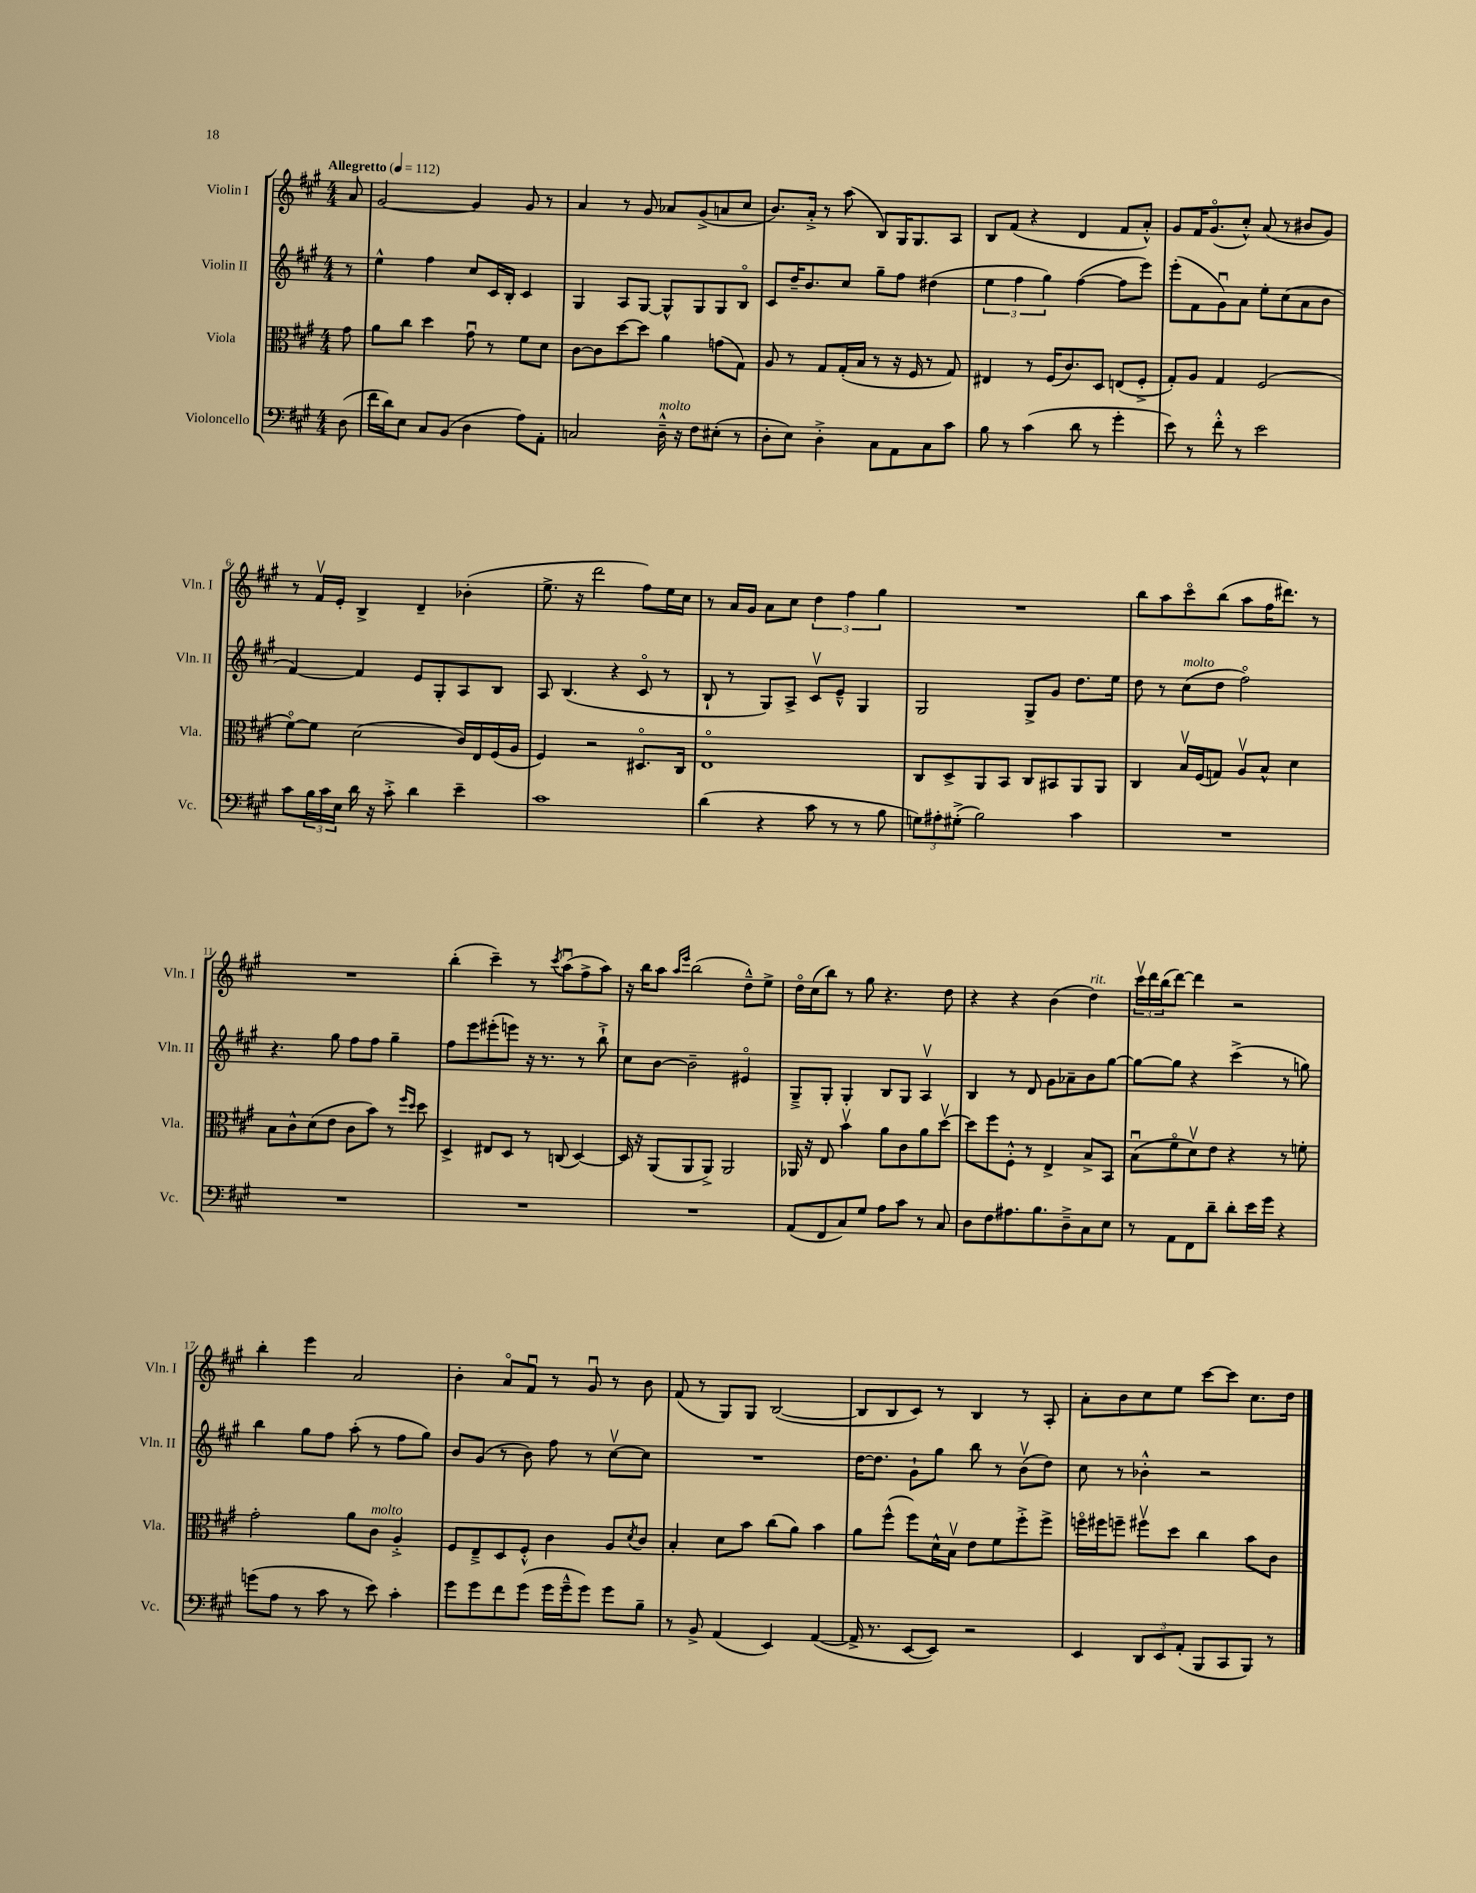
<<
\new StaffGroup <<
\new Staff = "s0" \with { instrumentName = "Violin I" shortInstrumentName = "Vln. I" } {
    \clef treble \key a \major \numericTimeSignature \time 4/4 \partial 8 \tempo "Allegretto" 4 = 112
    a'8 |
    gis'2~ gis'4 gis'8 r8 |
    a'4 r8 gis'8 aes'8 gis'8->( a'8 cis''8 |
    b'8.) a'16-.-> r8 a''8( b8) gis16 gis8. a8 |
    b8 fis'8( r4 d'4 fis'8 a'8-.-^) |
    gis'8 fis'16 gis'8.\flageolet( cis''8-.-^) a'8( r8 bis'8 gis'8) |
    r8 fis'16\upbow e'16-. b4-> d'4-- bes'4-.( |
    e''8.-> r16 d'''2 fis''8) e''16 cis''16 |
    r8 a'16 gis'16 a'8 cis''8 \tuplet 3/2 { d''4 fis''4 gis''4 } |
    R1 |
    b''8 a''8 cis'''8\flageolet b''8( a''8 fis''16 dis'''8.) r8 |
    R1 |
    b''4-.( cis'''4--) r8 \acciaccatura { cis'''8 } a''8\downbow( fis''8-> a''8) |
    r16 b''16 a''8 \grace { a''16 e'''16 } b''2( d''8---^) e''8-> |
    d''16\flageolet cis''16( b''8) r8 gis''8 r4. d''8 |
    r4 r4 b'4( d''4^\markup { \italic "rit." }) |
    \tuplet 3/2 { cis'''16\upbow d'''16 b''16( } d'''8~) d'''4 r2 |
    b''4-. e'''4 a'2 |
    b'4-. a'8\flageolet fis'8\downbow r8 gis'8\downbow r8 b'8 |
    fis'8( r8 gis8) gis8 b2~( |
    b8 b8 cis'8) r8 b4 r8 a8-. |
    a'8-. b'8 cis''8 e''8 cis'''8~ cis'''8 cis''8. d''16 \bar "|." |
}
\new Staff = "s1" \with { instrumentName = "Violin II" shortInstrumentName = "Vln. II" } {
    \clef treble \key a \major \numericTimeSignature \time 4/4 \partial 8
    r8 |
    e''4-^ fis''4 cis''8 cis'16 b16-. cis'4 |
    gis4 a8 gis8~ gis8-^ gis8 gis8 b8\flageolet |
    cis'8 d''16-- b'8. cis''8 gis''8-- fis''8 dis''4( |
    \tuplet 3/2 { e''4 fis''4 gis''4) } fis''4~( fis''8 e'''8) |
    e'''8-.( fis'8 gis'8\downbow) a'8 e''8-. cis''8( a'8 b'8 |
    fis'4~) fis'4 e'8 gis8-. a8 b8 |
    a8 b4.( r4 cis'8\flageolet r8 |
    b8-! r8 gis8) a8-> cis'8\upbow e'8---^ gis4 |
    gis2 gis8-> gis'8 d''8. e''16 |
    d''8 r8 cis''8^\markup { \italic "molto" }( d''8 fis''2\flageolet) |
    r4. gis''8 fis''8 fis''8 gis''4-- |
    fis''8 e'''8 eis'''8-.( e'''8) r16 r8. r8 b''8-!-> |
    cis''8 b'8~ b'2-- eis'4\flageolet |
    gis8---> gis8-. gis4-. b8 gis8 a4\upbow |
    b4 r8 d'8 gis'8 aes'8-- b'8 gis''8~ |
    gis''8~ gis''8 r4 cis'''4->( r8 g''8) |
    b''4 gis''8 fis''8 a''8-.( r8 fis''8 gis''8) |
    b'8 gis'8( r8 b'8) fis''8 r8 cis''8~\upbow cis''8 |
    R1 |
    d''16~ d''8. gis'8-! gis''8 b''8 r8 b'8\upbow( d''8) |
    cis''8 r8 bes'4-.-^ r2 \bar "|." |
}
\new Staff = "s2" \with { instrumentName = "Viola" shortInstrumentName = "Vla." } {
    \clef alto \key a \major \numericTimeSignature \time 4/4 \partial 8
    gis'8 |
    a'8 cis''8 d''4 gis'8\downbow r8 fis'8 d'8 |
    cis'8~ cis'8 d''8~ d''8 a'4 g'8( gis8) |
    a8 r8 gis8 gis16-.( b16 r8 r16 fis16 r8 gis8) |
    eis4 r8 fis16( cis'8.) d8 e8( fis8-.-> |
    gis8-.) a8 gis4 fis2( |
    fis'8~\flageolet) fis'8 d'2( cis'16) e16 fis16( a16 |
    fis4) r2 dis8.\flageolet cis16 |
    e1\flageolet |
    cis8 d8-> a,8 b,8 cis8 bis,8 a,8 a,8 |
    cis4 b16\upbow fis16( g8) a8\upbow b8-^ d'4 |
    b8 cis'8-^ d'8( e'8 cis'8 b'8) r8 \grace { fis''16 d''16 } d''8 |
    d4-> eis8 d8 r8 c8( d4~) |
    d16 r16 a,8( a,8 a,8->) a,2 |
    aes,16 r16 e8 b'4\upbow a'8 cis'8 a'8 d''8~\upbow |
    d''8 fis''8 fis8-.-^ r8 e4-> b8-> b,8 |
    b8\downbow( fis'8\flageolet d'8\upbow) e'8 r4 r8 f'8-. |
    gis'2-. a'8 cis'8^\markup { \italic "molto" } a4-.-> |
    fis8 e8---> d8 fis8-.-^ cis'4 a8 \acciaccatura { d'8 } cis'8 |
    b4-. d'8 b'8 cis''8( a'8) b'4 |
    a'8 fis''8-^( fis''8) d'16-^ b16\upbow e'8 fis'8 fis''8-.-> fis''8-> |
    f''16\flageolet fis''16 f''8-- fis''8\upbow d''8 cis''4 b'8 cis'8 \bar "|." |
}
\new Staff = "s3" \with { instrumentName = "Violoncello" shortInstrumentName = "Vc." } {
    \clef bass \key a \major \numericTimeSignature \time 4/4 \partial 8
    d8( |
    fis'16 d'16) e8 cis8 b,8( d4 a8) a,8-. |
    c2 d16---^^\markup { \italic "molto" } r16 fis8 eis8-.( r8 |
    d8-. e8) d4-.-> cis8 a,8 cis8 cis'8 |
    b8 r8 cis'4( d'8 r8 gis'4-. |
    e'8) r8 fis'8-.-^ r8 e'2 |
    cis'8 \tuplet 3/2 { b16 cis'16 e16 } d'16 r16 cis'8-.-> d'4 e'4-- |
    cis'1 |
    d'4( r4 cis'8 r8 r8 b8 |
    \tuplet 3/2 { g8) ais8-. gis8-.->( } b2) cis'4 |
    R1 |
    R1 |
    R1 |
    R1 |
    a,8( fis,8 cis8) gis8 a8 cis'8 r8 cis8 |
    d8 fis8 ais8. b8. d8---> cis8 e8 |
    r8 a,8 fis,8 d'8-- d'8-. e'16 gis'16 r4 |
    g'8( a8 r8 cis'8 r8 e'8) cis'4-. |
    gis'8 gis'8 fis'8 gis'8( gis'16 gis'16---^ gis'8) gis'8 b8-- |
    r8 b,8-> a,4( e,4) a,4~( |
    a,16-> r8. e,8~ e,8) r2 |
    e,4 \tuplet 3/2 { d,8 e,8 a,8-.( } b,,8 cis,8 b,,8) r8 \bar "|." |
}
>>
>>
